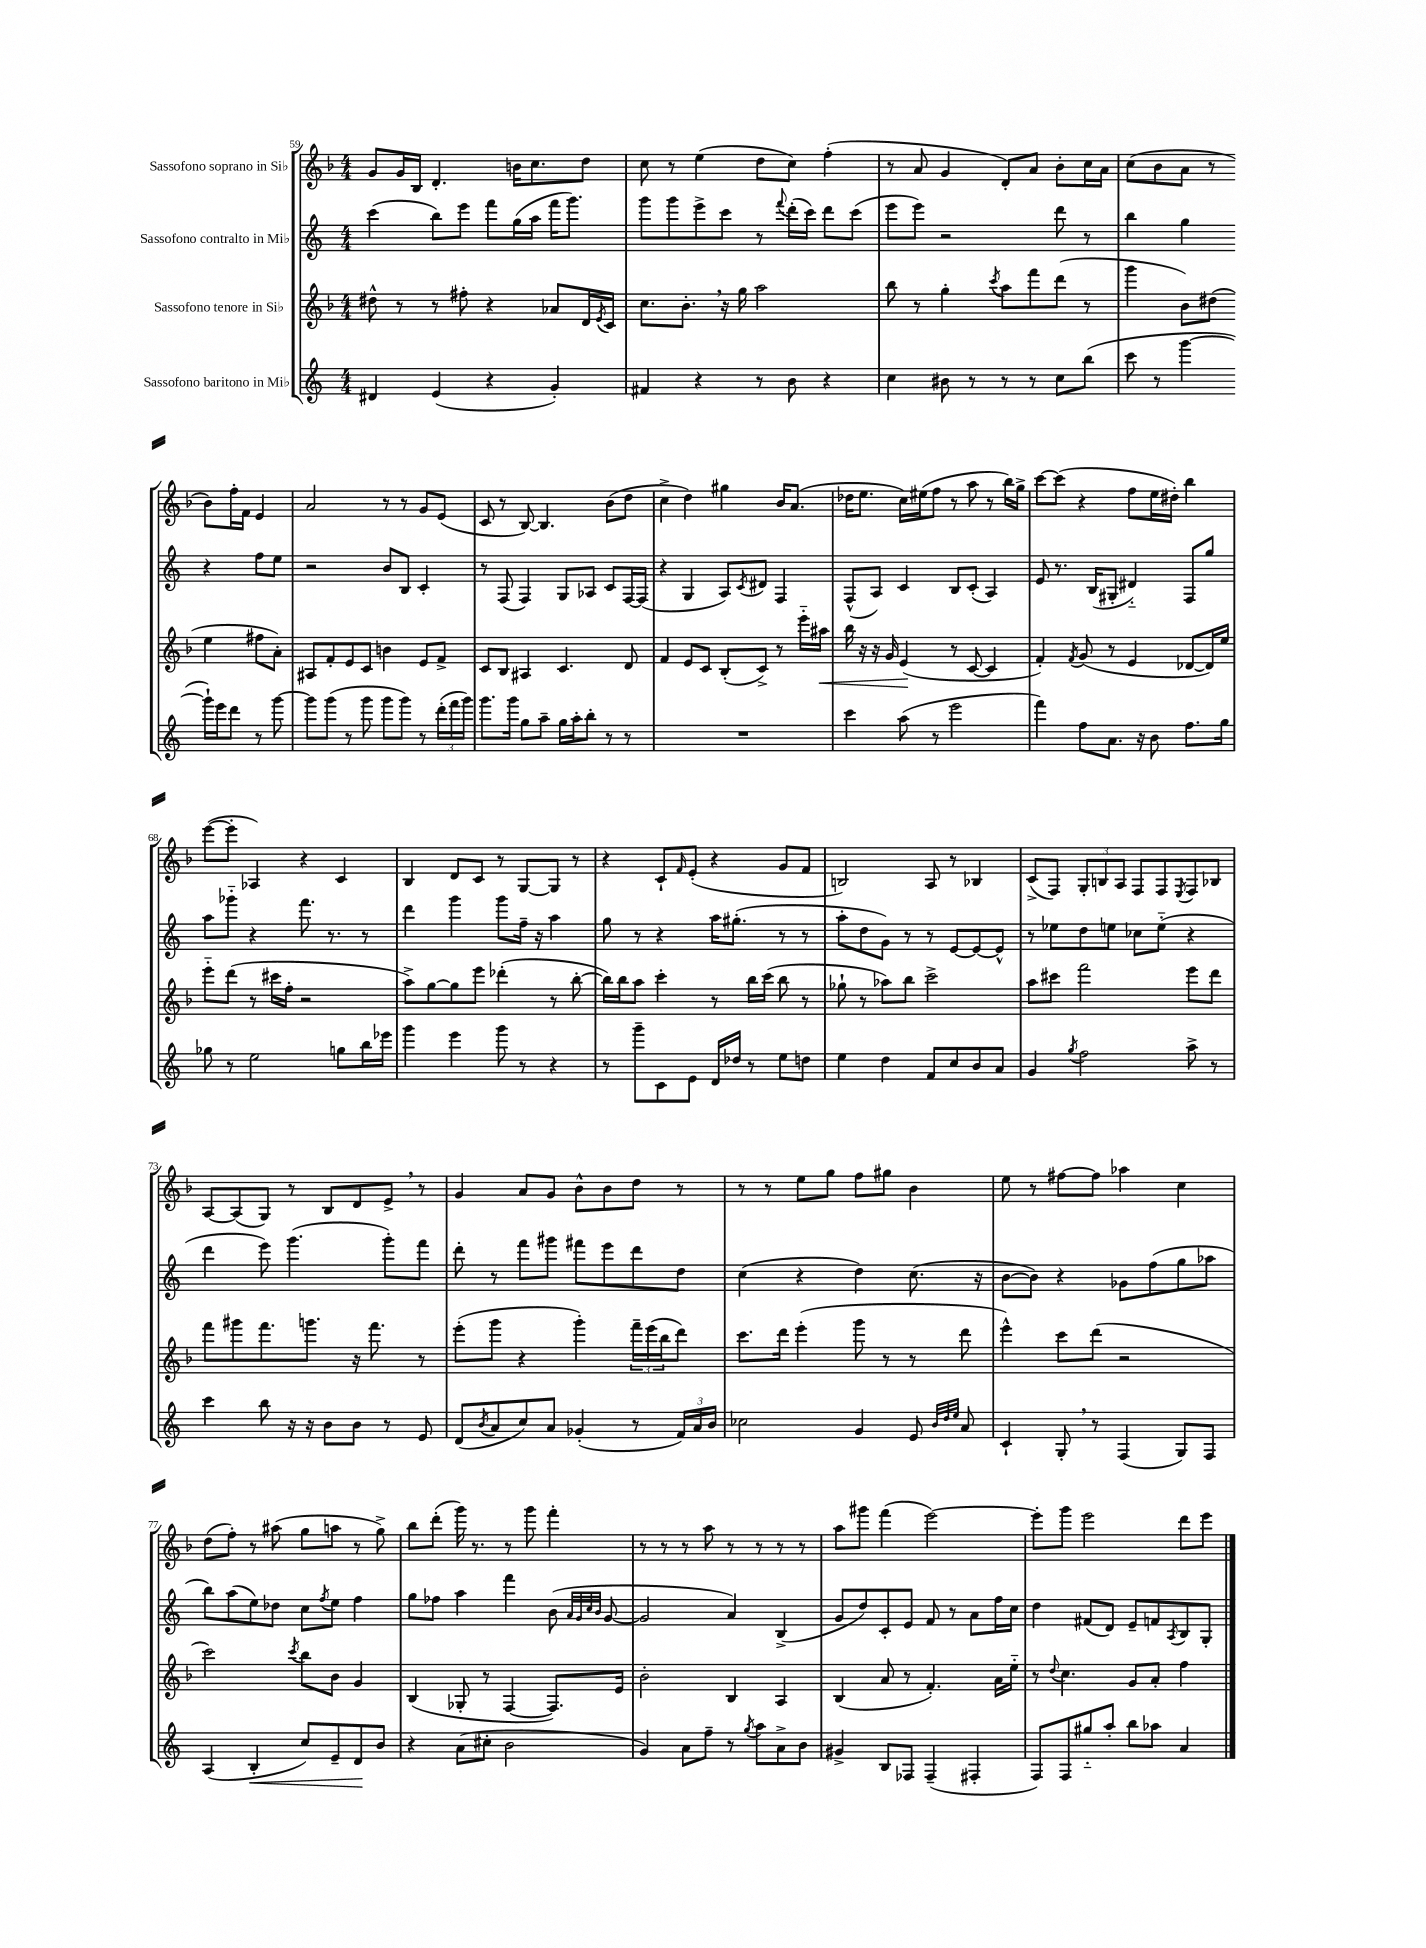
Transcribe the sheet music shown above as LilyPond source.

<<
\new StaffGroup <<
\new Staff = "s0" \with { instrumentName = "Sassofono soprano in Sib" } {
    \clef treble \key f \major \numericTimeSignature \time 4/4
    g'8 g'16 bes16 d'4.-. b'16 c''8. d''8 |
    c''8 r8 e''4( d''8 c''8) f''4-.( |
    r8 a'8 g'4 d'8-.) a'8 bes'8-. c''16 a'16 |
    c''8( bes'8 a'8 r8 bes'8) f''16-. f'16 e'4 |
    a'2 r8 r8 g'8 e'8( |
    c'8 r8 bes8~) bes4. bes'8( d''8 |
    c''4-> d''4) gis''4 bes'16 a'8.( |
    des''16 e''8. c''16) eis''16( f''8 r8 a''8 r8 bes''16) g''16-> |
    c'''8~ c'''8( r4 f''8 e''16 dis''16-.) bes''4 |
    e'''8~( e'''8-. aes4) r4 c'4 |
    bes4 d'8 c'8 r8 g8~ g8 r8 |
    r4 c'8-! \grace { f'16 } e'8-.( r4 g'8 f'8 |
    b2) a8 r8 bes4 |
    c'8->( f8) \tuplet 3/2 { g8-. b8 a8 } f8 f8 \acciaccatura { e8 } f8 bes8 |
    a8~ a8( g8) r8 bes8 d'8 e'8-> \breathe r8 |
    g'4 a'8 g'8 bes'8-^ bes'8 d''8 r8 |
    r8 r8 e''8 g''8 f''8 gis''8 bes'4 |
    e''8 r8 fis''8~ fis''8 aes''4 c''4 |
    d''8( f''8-.) r8 ais''8( g''8 a''8 r8 g''8->) |
    bes''8 d'''8-.( g'''16) r8. r8 g'''8 f'''4-. |
    r8 r8 r8 a''8 r8 r8 r8 r8 |
    a''8 gis'''8 f'''4( e'''2~) |
    e'''8-. g'''8 e'''2 d'''8 e'''8 \bar "|." |
}
\new Staff = "s1" \with { instrumentName = "Sassofono contralto in Mib" } {
    \clef treble \key c \major \numericTimeSignature \time 4/4
    c'''4( b''8) e'''8 f'''8 g''16( a''16 f'''16 g'''8.) |
    g'''8 g'''8 e'''8-> c'''8 r8 \appoggiatura { f'''8 } d'''16-.( c'''16) d'''8 c'''8( |
    e'''8 e'''8) r2 d'''8 r8 |
    b''4 g''4 r4 f''8 e''8 |
    r2 b'8 b8 c'4-. |
    r8 f8( f4) g8 aes8 c'8 f16~ f16( |
    r4 g4 a8) \acciaccatura { c'8 } dis'8 f4 |
    f8-^( a8) c'4 b8 c'8-.( a4) |
    e'8 r8. b16( gis8-. dis'4-_) f8 g''8 |
    a''8 ges'''8-_ r4 f'''8. r8. r8 |
    d'''4 g'''4 g'''8 f''16-- r16 a''4 |
    g''8 r8 r4 a''16 gis''8.-.( r8 r8 |
    a''8-. d''8 g'8) r8 r8 e'8~ e'8~ e'8-^ |
    r8 ees''8 d''8 e''8 ces''8 e''8-_( r4 |
    d'''4 e'''8) g'''4.( g'''8-.) f'''8 |
    d'''8-. r8 f'''8 gis'''8 fis'''8 e'''8 d'''8 d''8 |
    c''4( r4 d''4) c''8.( r16 |
    b'8~ b'8) r4 ges'8 f''8( g''8 aes''8 |
    b''8) a''8( e''8) des''8 c''8 \acciaccatura { f''8 } e''8 f''4 |
    g''8 fes''8 a''4 f'''4 b'8( \grace { a'32 g'32 c''32 b'32 } g'8~ |
    g'2 a'4) b4->( |
    g'8 d''8) c'8-. e'8 f'8 r8 a'8 f''16 c''16 |
    d''4 fis'8( d'8) e'8-- f'8 \acciaccatura { a8 } b8 g8-. \bar "|." |
}
\new Staff = "s2" \with { instrumentName = "Sassofono tenore in Sib" } {
    \clef treble \key f \major \numericTimeSignature \time 4/4
    dis''8-^ r8 r8 fis''8-. r4 aes'8 d'16 \acciaccatura { e'8 } c'16 |
    c''8. bes'8.-. \breathe r16 g''16 a''2 |
    bes''8 r8 g''4-. \acciaccatura { c'''8 } a''8 f'''8 d'''8( r8 |
    g'''4 bes'8) dis''8( e''4 fis''8 a'8-.) |
    ais8 f'8-. e'8 c'8 b'4 e'8 f'8-> |
    c'8 bes8 ais4 c'4. d'8 |
    f'4 e'8 c'8 bes8-.( c'8->) r8 e'''16-_ ais''16\< |
    bes''16 r16 r16 g'16 e'4\!( r8 c'8~ c'4 |
    f'4-.) \acciaccatura { f'8 } g'8( r8 e'4 des'8~ des'16) e''16 |
    e'''8-_ d'''8( r8 cis'''16 f''16-. r2 |
    a''8->) g''8~ g''8 e'''8 des'''4-.( r8 bes''8~-. |
    bes''16) bes''16 a''8 c'''4-. r8 bes''16 c'''16( bes''8 r8 |
    ges''8-! r8 aes''8) bes''8 c'''2-> |
    a''8 cis'''8 f'''2 e'''8 d'''8 |
    f'''8 gis'''8 f'''8. g'''8. r16 f'''8. r8 |
    e'''8-.( g'''8 r4 g'''4-.) \tuplet 3/2 { f'''16-- e'''16( bes''16 } d'''8) |
    c'''8. d'''16 e'''4-.( g'''8 r8 r8 d'''8 |
    e'''4-^) c'''8 d'''8( r2 |
    c'''2) \acciaccatura { c'''8 } bes''8 bes'8 g'4 |
    bes4( ges8-. r8 f4~ f8.) e'16 |
    bes'2-. bes4 a4 |
    bes4( a'8 r8 f'4.-.) a'16 e''16-_ |
    r8 \appoggiatura { d''8 } c''4. g'8 a'8-. f''4 \bar "|." |
}
\new Staff = "s3" \with { instrumentName = "Sassofono baritono in Mib" } {
    \clef treble \key c \major \numericTimeSignature \time 4/4
    dis'4 e'4( r4 g'4-.) |
    fis'4 r4 r8 b'8 r4 |
    c''4 bis'8 r8 r8 r8 c''8 b''8( |
    c'''8 r8 g'''4~ g'''16-!) e'''16 d'''8 r8 g'''8~ |
    g'''8 g'''8( r8 g'''8 g'''8 g'''8) r8 \tuplet 3/2 { d'''16-.( f'''16 g'''16) } |
    g'''8. g'''16 g''8 a''8-- g''16 a''16-. b''8-. r8 r8 |
    R1 |
    c'''4 a''8( r8 e'''2 |
    f'''4) f''8 a'8. r16 b'8 f''8. g''16 |
    ges''8 r8 e''2 g''8 b''16 ees'''16 |
    g'''4 e'''4 g'''8 r8 r4 |
    r8 g'''8-- c'8 e'8 d'16 des''16 r8 e''8 d''8 |
    e''4 d''4 f'8 c''8 b'8 a'8 |
    g'4 \acciaccatura { g''8 } f''2 a''8-> r8 |
    c'''4 b''8 r16 r16 b'8 b'8 r8 e'8 |
    d'8( \acciaccatura { b'8 } a'8 c''8) a'8 ges'4-.( r8 \tuplet 3/2 { f'16) a'16 b'16 } |
    ces''2 g'4 e'8 \grace { b'32 d''32 e''32 } a'8 |
    c'4-! g8-. \breathe r8 f4( g8) f8 |
    a4( b4-.\< c''8) e'8-- d'8\! b'8 |
    r4 a'8( cis''8-. b'2 |
    g'4) a'8 f''8-- r8 \acciaccatura { g''8 } a''8 a'8-> b'8 |
    gis'4-> b8 fes8 fes4--( fis4-. |
    f8) f8 gis''8-_ a''8-. b''8 aes''8 a'4 \bar "|." |
}
>>
>>
\layout { \context { \Score currentBarNumber = #59 } }
